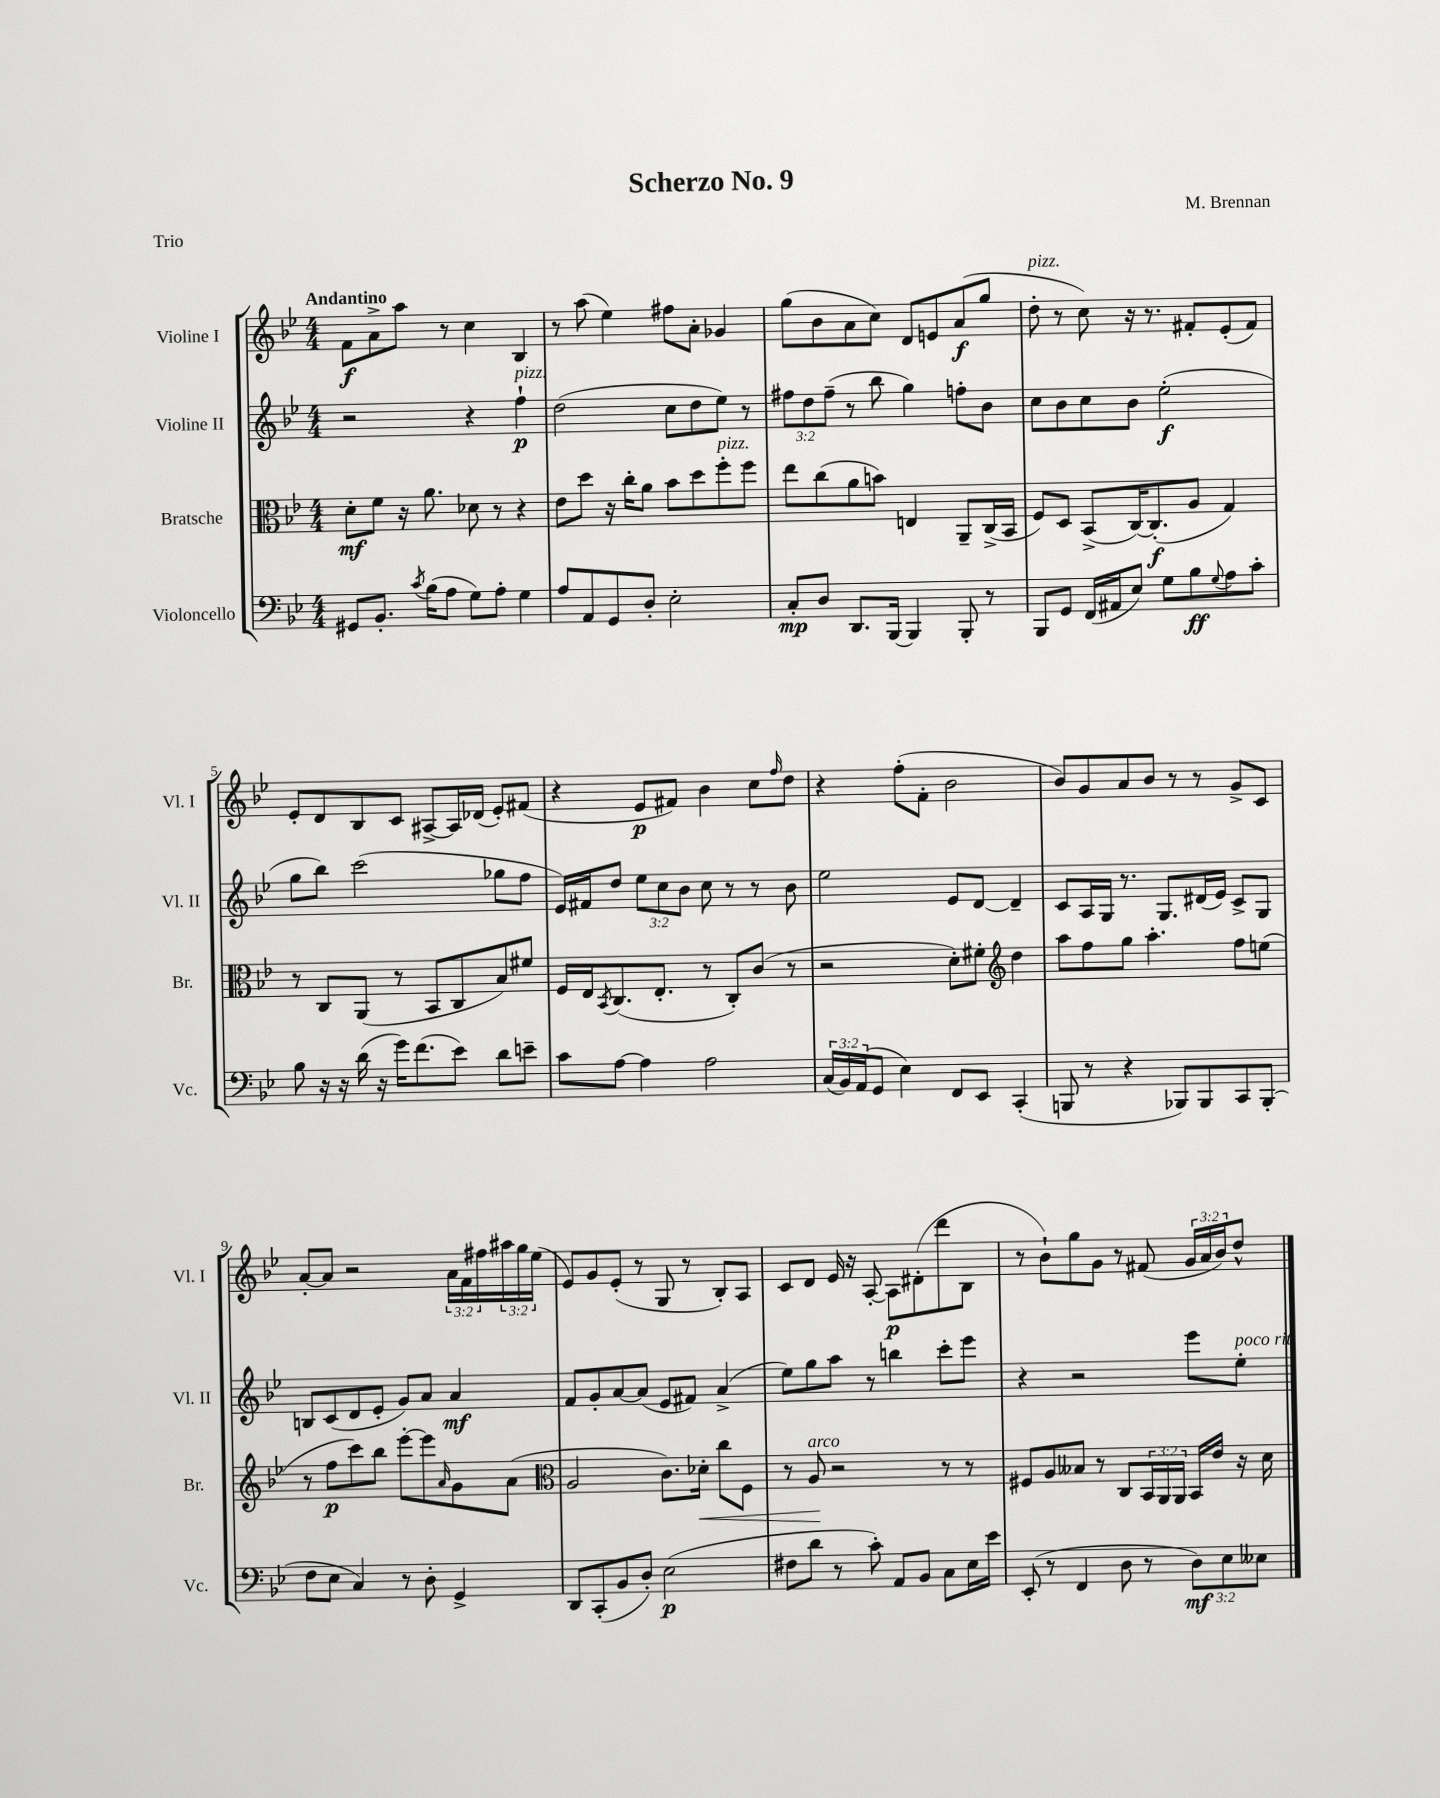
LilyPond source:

\header { title = "Scherzo No. 9" composer = "M. Brennan" piece = "Trio" }
<<
\new StaffGroup <<
\new Staff = "s0" \with { instrumentName = "Violine I" shortInstrumentName = "Vl. I" } {
    \clef treble \key bes \major \numericTimeSignature \time 4/4 \override Staff.TupletNumber.text = #tuplet-number::calc-fraction-text \tempo "Andantino"
    f'8\f a'8-> a''8 r8 c''4 bes4 |
    r8 a''8( ees''4) fis''8 a'8-. ges'4 |
    g''8( bes'8 a'8 c''8) d'8 e'8 a'8\f( g''8 |
    d''8-.^\markup { \italic "pizz." } r8 c''8) r16 r8. fis'8-. ees'8-.( fis'8) |
    ees'8-. d'8 bes8 c'8 ais8~-> ais16 des'16( ees'8-.) fis'8( |
    r4 ees'8\p fis'8) bes'4 c''8 \grace { f''16 } d''8 |
    r4 f''8-.( f'8-. bes'2 |
    bes'8) g'8 a'8 bes'8 r8 r8 g'8-> c'8 |
    a'8~-. a'8 r2 \tuplet 3/2 { a'16 f'16 fis''16 } \tuplet 3/2 { ais''16 g''16 ees''16( } |
    ees'8) g'8 ees'8-.( r8 g8 r8 bes8-.) a8 |
    c'8 d'8 ees'16 r16 a8~-. a8\p dis'8-.( d'''8 bes8 |
    r8 bes'8-!) g''8 g'8 r8 fis'8( \tuplet 3/2 { g'16 a'16 bes'16) } d''8-^ \bar "|." |
}
\new Staff = "s1" \with { instrumentName = "Violine II" shortInstrumentName = "Vl. II" } {
    \clef treble \key bes \major \numericTimeSignature \time 4/4 \override Staff.TupletNumber.text = #tuplet-number::calc-fraction-text
    r2 r4 f''4-!\p^\markup { \italic "pizz." } |
    d''2( c''8 d''8 ees''8) r8 |
    \tuplet 3/2 { fis''8 d''8 fis''8--( } r8 bes''8 g''4) f''8-. bes'8 |
    c''8 bes'8 c''8 bes'8 ees''2-.\f( |
    g''8 bes''8) c'''2( ges''8 f''8 |
    ees'16) fis'16 d''8 \tuplet 3/2 { ees''8 c''8 bes'8 } c''8 r8 r8 bes'8 |
    ees''2 ees'8 d'8~ d'4-- |
    c'8 a16 g16 r8. g8. dis'16( ees'16) c'8-> g8 |
    b8 c'8( d'8 ees'8-. g'8) a'8 a'4\mf |
    f'8 g'8-. a'8~ a'8( ees'8 fis'8) a'4->( |
    ees''8) g''8 a''8 r8 b''4 c'''8-. ees'''8 |
    r4 r2 ees'''8 ees''8-.^\markup { \italic "poco rit." } \bar "|." |
}
\new Staff = "s2" \with { instrumentName = "Bratsche" shortInstrumentName = "Br." } {
    \clef alto \key bes \major \numericTimeSignature \time 4/4 \override Staff.TupletNumber.text = #tuplet-number::calc-fraction-text
    d'8-.\mf f'8 r16 a'8. des'8 r8 r4 |
    ees'8 d''8 r16 c''16-. a'8 bes'8 d''8 f''8-.^\markup { \italic "pizz." } f''8 |
    ees''8 c''8( a'8 b'8) e4 a,8-- c16->( bes,16 |
    f8) d8 bes,8->( c16~) c8.-.\f( a8 g4) |
    r8 c8 a,8( r8 bes,8 c8 bes8) fis'8 |
    f16 ees16 \acciaccatura { bes,8 } c8.( ees8.-. r8 c8-.) c'8( r8 |
    r2 d'8-.) fis'8-. \clef treble d''4 |
    a''8 f''8 g''8 a''4.-. f''8 e''8( |
    r8 f''8\p c'''8) bes''8 ees'''8~-. ees'''8 \grace { a'16 } g'8 a'8( |
    \clef alto a2 c'8.) des'16-.\< c''8 f8 |
    r8 a8\!^\markup { \italic "arco" } r2 r8 r8 |
    fis8 a8 beses8 r8 c8 \tuplet 3/2 { bes,16 a,16 a,16 } bes,16 ees'16 r16 d'16 \bar "|." |
}
\new Staff = "s3" \with { instrumentName = "Violoncello" shortInstrumentName = "Vc." } {
    \clef bass \key bes \major \numericTimeSignature \time 4/4 \override Staff.TupletNumber.text = #tuplet-number::calc-fraction-text
    gis,8 bes,8.-. \acciaccatura { c'8 } bes16( a8 g8) a8-. g4 |
    a8 a,8 g,8 d8-. ees2-. |
    c8-.\mp d8 d,8. bes,,16~ bes,,4 bes,,8-. r8 |
    bes,,8 g,8 f,16( ais,16 ees8) g8 bes8\ff \appoggiatura { g8 } a8 c'8-. |
    bes8 r16 r16 d'16( r16 g'16) f'8.( ees'8) d'8 e'8-- |
    c'8 a8~ a4 a2 |
    \tuplet 3/2 { c16( bes,16) a,16( } g,8 ees4) f,8 ees,8 c,4-.( |
    b,,8 r8 r4 bes,,8) bes,,8 c,8 bes,,8-.( |
    f8 ees8 c4) r8 d8-. g,4-> |
    d,8 c,8-.( bes,8 d8-.) ees2\p( |
    fis8 d'8 r8 c'8-.) a,8 bes,8 c8 ees16 ees'16 |
    ees,8-.( r8 f,4 d8 r8 \tuplet 3/2 { d8\mf) ees8 eeses8 } \bar "|." |
}
>>
>>
